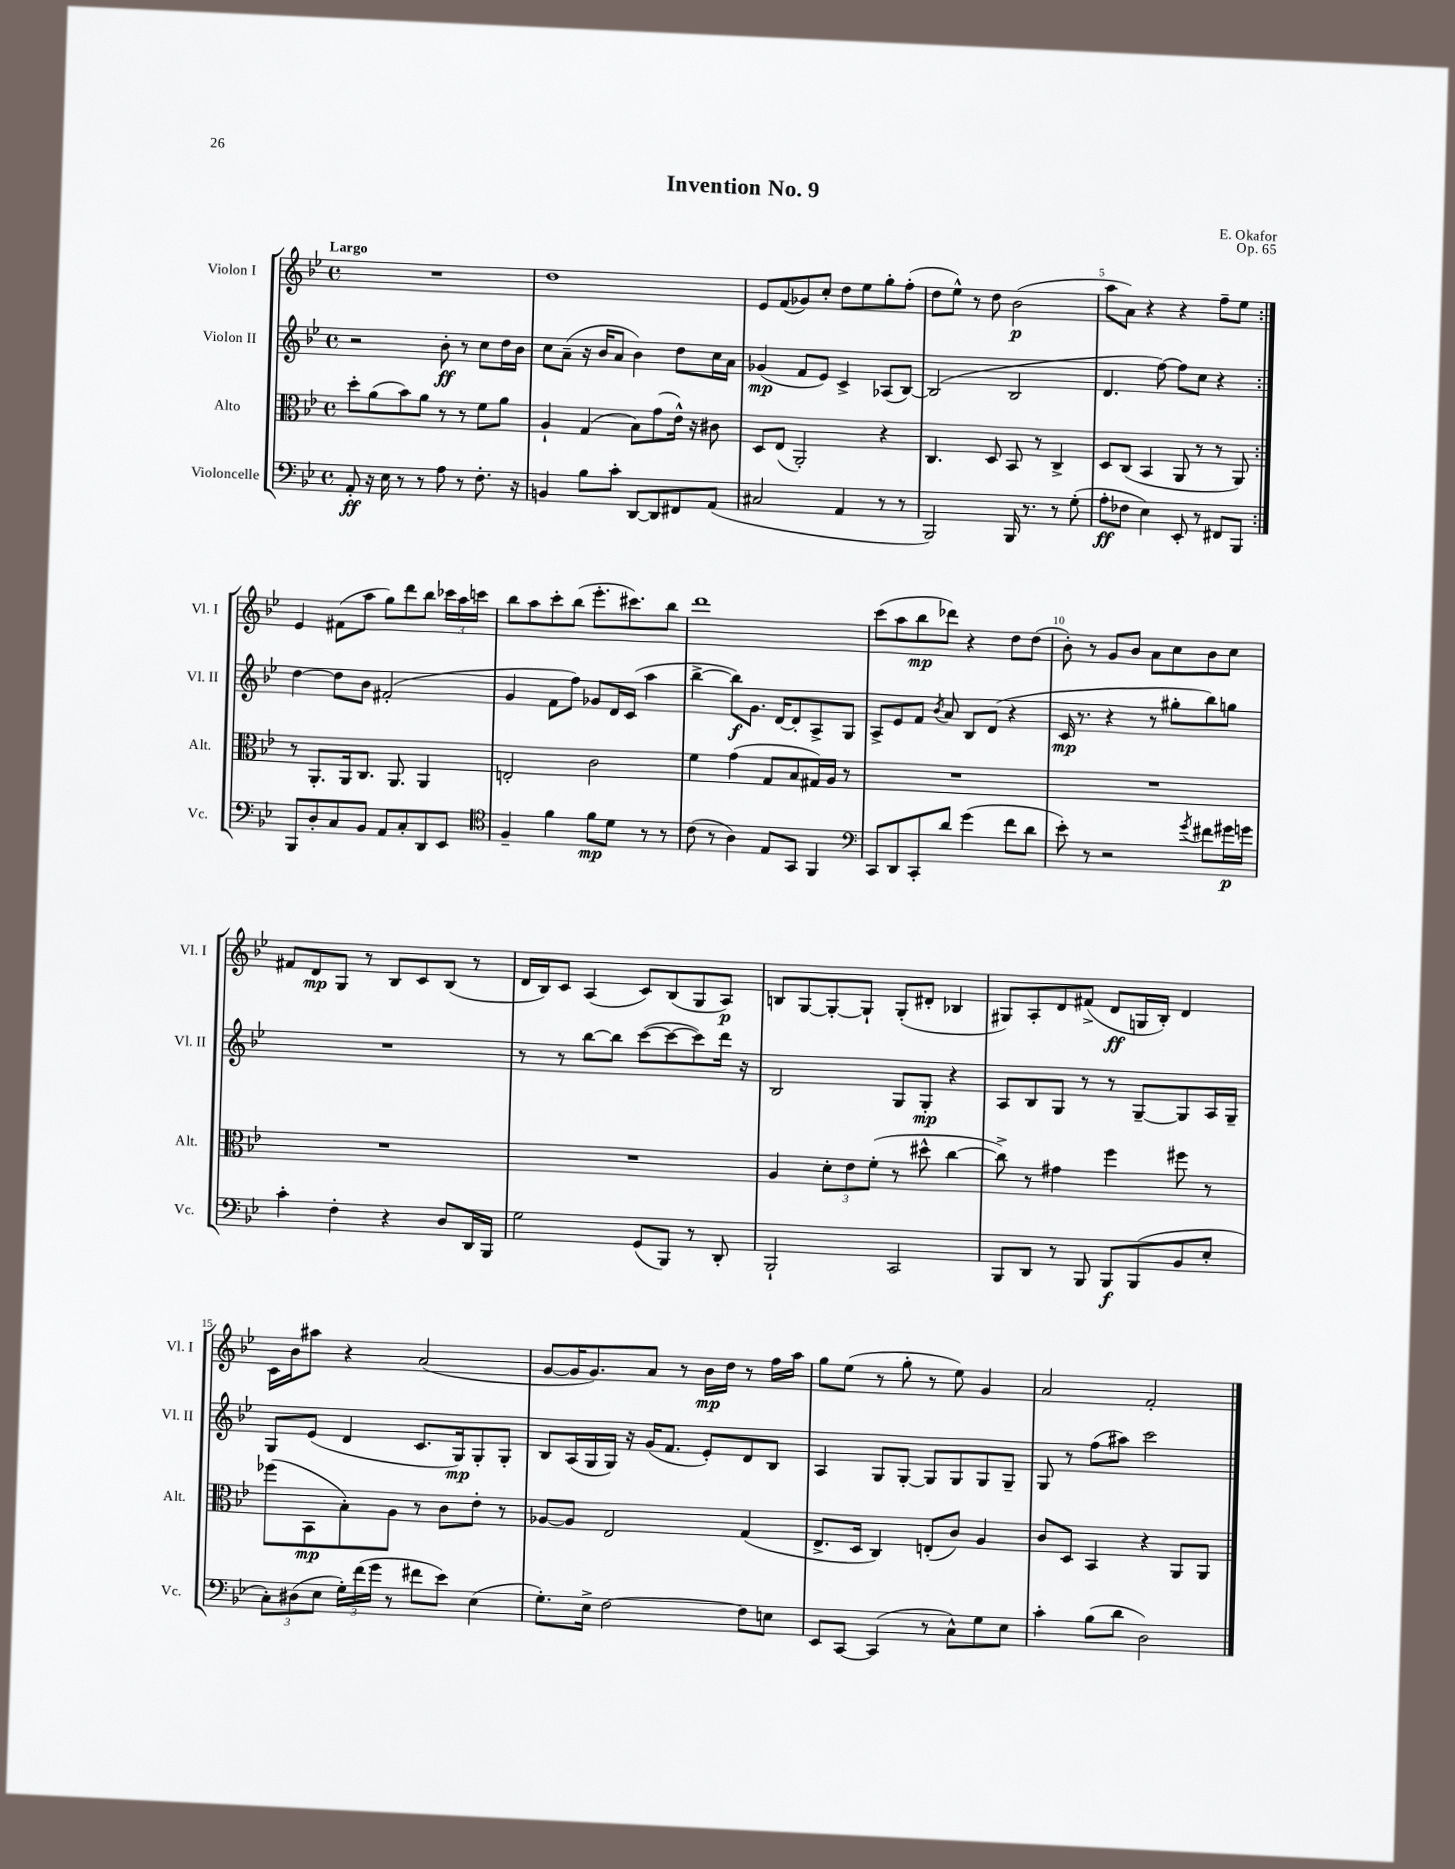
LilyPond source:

\header { title = "Invention No. 9" composer = "E. Okafor" opus = "Op. 65" }
<<
\new StaffGroup <<
\new Staff = "s0" \with { instrumentName = "Violon I" shortInstrumentName = "Vl. I" } {
    \clef treble \key bes \major \defaultTimeSignature \time 4/4 \tempo "Largo"
    \autoBeamOff \repeat volta 2 { R1 |
    d''1 |
    ees'8[ f'8( ges'8) c''8]-. d''8[ ees''8 g''8-. f''8]-.( |
    d''8[ ees''8]-^) r8 d''8 bes'2\p( |
    a''8[ a'8]) r4 r4 f''8[-- ees''8] | }
    ees'4 fis'8[( a''8] g''8[) d'''8 bes''8] \tuplet 3/2 { ces'''16[ a''16 c'''16] } |
    bes''8[ a''8 c'''8-. bes''8]( ees'''8.[-. cis'''8.) bes''8] |
    d'''1 |
    c'''8[( a''8 bes''8\mp des'''8]) r4 d''8[ d''8]( |
    bes'8-.) r8 g'8[ bes'8] a'8[ c''8 bes'8 c''8] |
    fis'8[ d'8\mp g8] r8 bes8[ c'8 bes8]( r8 |
    d'16[ bes16) c'8] a4( c'8[) bes8( g8 a8]\p) |
    b8[ g8~ g8~-. g8]-! g8[-.( dis'8]-. bes4 |
    gis8[) a8-. d'8 fis'8]->( d'8[\ff g16 bes16]-.) d'4 |
    c'16[ bes'16 ais''8] r4 a'2( |
    g'8[~ g'16 g'8.) a'8] r8 bes'16[\mp d''16] r8 f''16[ a''16] |
    g''8[ ees''8]( r8 g''8-. r8 ees''8) g'4 |
    a'2 f'2-. \bar "|." |
}
\new Staff = "s1" \with { instrumentName = "Violon II" shortInstrumentName = "Vl. II" } {
    \clef treble \key bes \major \defaultTimeSignature \time 4/4
    \autoBeamOff \repeat volta 2 { r2 bes'8-.\ff r8 c''8[ d''16 bes'16] |
    c''8[ a'8]--( r16 bes'16[ a'8] bes'4) d''8[ c''16 a'16] |
    ges'4\mp( f'8[ ees'8]) c'4-> aes8[( bes8]~) |
    bes2( bes2 |
    d'4. f''8~) f''8[ c''8] r4 | }
    d''4~ d''8[ bes'8] fis'2-.( |
    g'4 f'8[ f''8]) ges'8[ d'16 c'16]( a''4 |
    bes''4~-> bes''8[\f) g'8.] d'16[~ d'8-. a8-> g8] |
    a8[-> ees'8 f'8] \acciaccatura { bes'8 } a'8 bes8[ d'8]( r4 |
    c'16\mp r8. r4 r8 gis''8[-. bes''8) g''8] |
    R1 |
    r8 r8 bes''8[~ bes''8] c'''8[~( c'''8~ c'''8) d'''16] r16 |
    bes2 g8[ g8]-.\mp r4 |
    a8[ bes8 g8] r8 r8 g8[~-- g8 a16 g16]-- |
    g8[ ees'8]( d'4 c'8.[ g16\mp) g8-. g8]-. |
    bes8[ a16( g16 g16]) r16 g'16[( f'8.] ees'8[-.) d'8 bes8] |
    a4 g8[ g8]~-. g8[ g8 g8 g8]-- |
    g8 r8 f''8[( ais''8]) c'''2 \bar "|." |
}
\new Staff = "s2" \with { instrumentName = "Alto" shortInstrumentName = "Alt." } {
    \clef alto \key bes \major \defaultTimeSignature \time 4/4
    \autoBeamOff \repeat volta 2 { d''8[-. a'8( bes'8) a'8] r8 r8 f'8[ a'8] |
    a4-! g4( bes8[) g'8( ees'16]-^) r16 cis'8 |
    d8[ ees8]( a,2-.) r4 |
    c4. d8 bes,8 r8 c4-> |
    d8[ c8]( bes,4 a,8 r8 r8 a,8) | }
    r8 a,8.[-. a,16 c8.] a,8. a,4 |
    e2-. c'2 |
    f'4 g'4( g8[ bes8 gis16) a16] r8 |
    R1 |
    R1 |
    R1 |
    R1 |
    a4 \tuplet 3/2 { d'8[-. ees'8 f'8]-.( } r8 dis''8-^ c''4~ |
    c''8->) r8 gis'4 f''4 fis''8 r8 |
    fes''8[( bes,8\mp bes8-.) a8] r8 c'8[ ees'8]-. r8 |
    aes8[~ aes8] ees2 g4( |
    ees8.[-> d16] c4) e8[-.( c'8]) a4 |
    c'8[ d8] bes,4 r4 a,8[ a,8] \bar "|." |
}
\new Staff = "s3" \with { instrumentName = "Violoncelle" shortInstrumentName = "Vc." } {
    \clef bass \key bes \major \defaultTimeSignature \time 4/4
    \autoBeamOff \repeat volta 2 { a,8-.\ff r16 ees16 r8 r8 a8 r8 f8.-. r16 |
    b,4 bes8[ c'8]-. d,8[~ d,8 fis,8 a,8]( |
    cis2 a,4 r8 r8 |
    bes,,2) bes,,16 r8. r8 g8-.( |
    a8[-.\ff fes8] ees4) ees,8-. r8 fis,8[ bes,,8] | }
    bes,,8[ d8-. c8 bes,8] a,8[ c8-. d,8 ees,8] |
    \clef tenor f4-- f'4 f'8[\mp d'8] r8 r8 |
    c'8( r8 a4) ees8[ g,8] f,4 |
    \clef bass c,8[ d,8 c,8-. d'8] g'4( f'8[ d'8] |
    ees'8-.) r8 r2 \acciaccatura { g'8 } fis'8[ gis'16\p g'16] |
    c'4-. f4-. r4 d8[ d,16 bes,,16] |
    g2 g,8[( bes,,8]) r8 d,8-. |
    bes,,2-! c,2 |
    bes,,8[ d,8] r8 bes,,8 bes,,8[\f bes,,8( bes,8 ees8]-. |
    \tuplet 3/2 { c8[-.) dis8( ees8] } \tuplet 3/2 { g16[-.) f'16( g'16] } r8 fis'8[ ees'8]) ees4( |
    g8.[-.) ees16]-> f2~ f8[ e8] |
    ees,8[ c,8]~ c,4( r8 c8[-^) g8 ees8] |
    c'4-. bes8[( d'8] d2) \bar "|." |
}
>>
>>
\layout { \context { \Score \override BarNumber.break-visibility = ##(#f #t #t) barNumberVisibility = #(every-nth-bar-number-visible 5) } }
